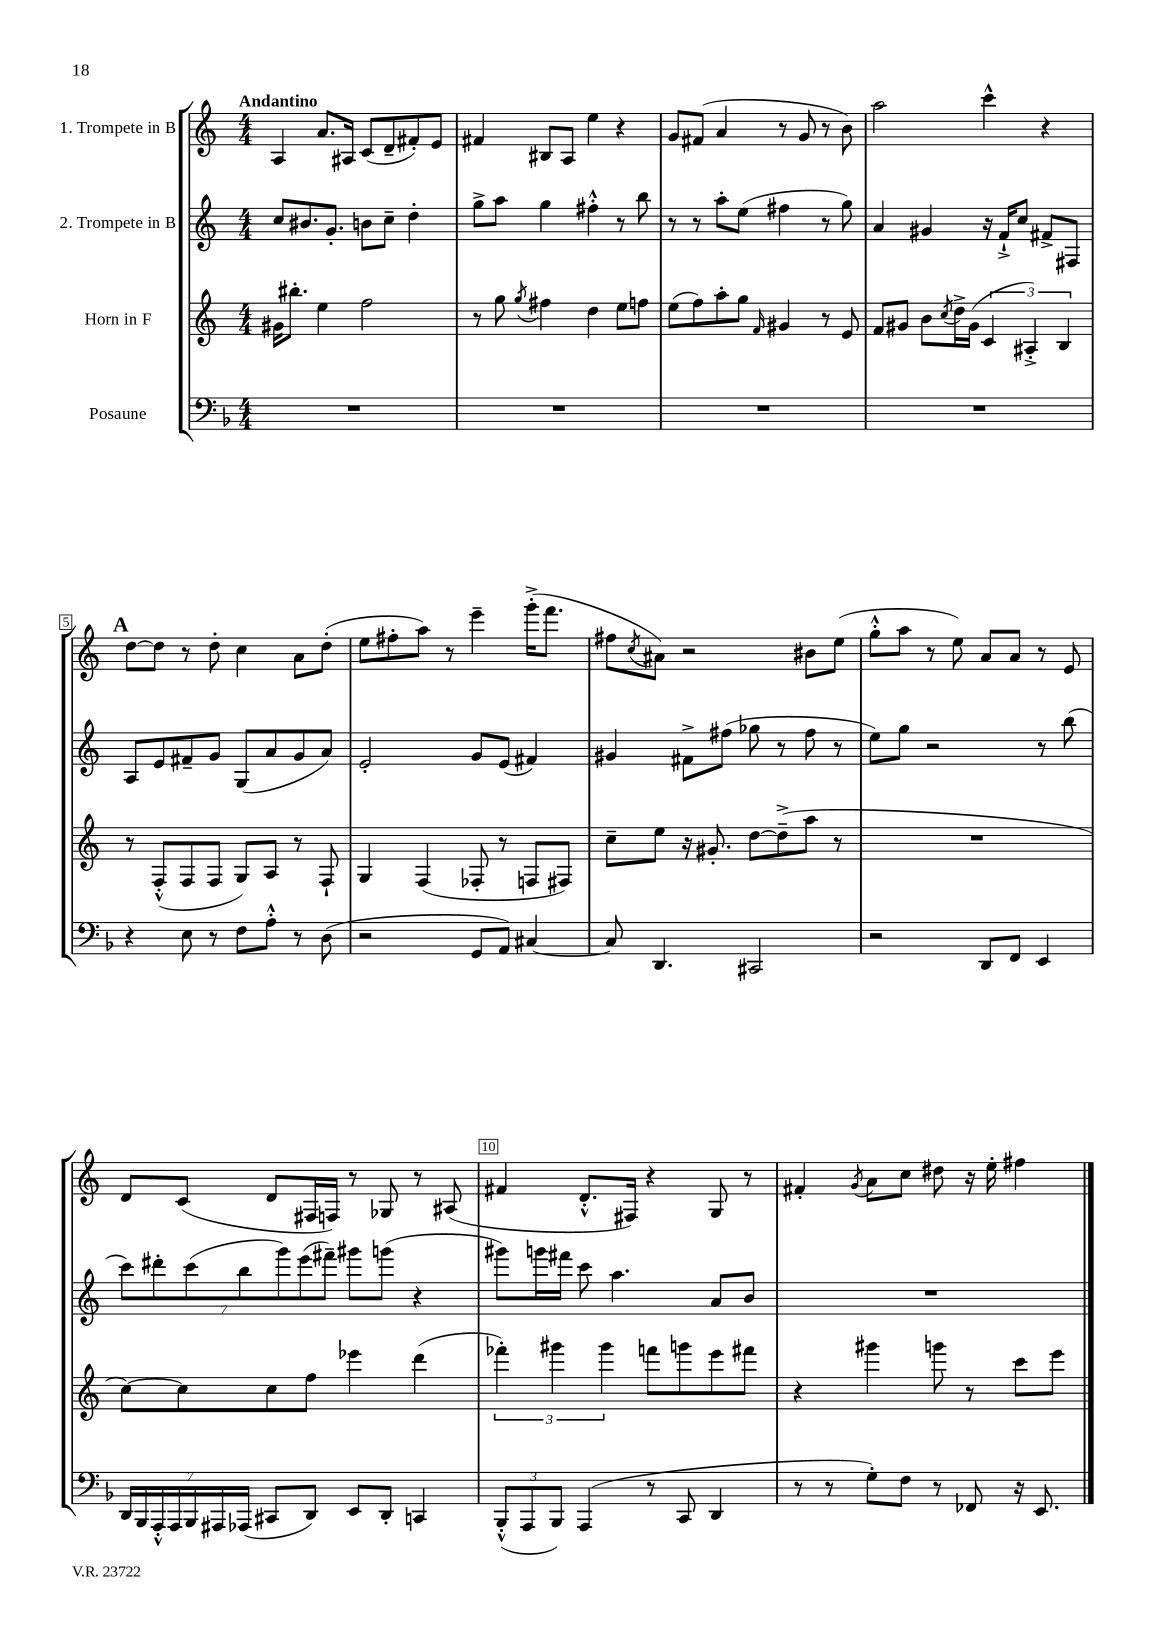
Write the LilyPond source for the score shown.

<<
\new StaffGroup <<
\new Staff = "s0" \with { instrumentName = "1. Trompete in B" } {
    \clef treble \key c \major \numericTimeSignature \time 4/4 \tempo "Andantino"
    a4 a'8. ais16 c'8( d'8-- fis'8-.) e'8 |
    fis'4 bis8 a8 e''4 r4 |
    g'8 fis'8( a'4 r8 g'8 r8 b'8) |
    a''2 c'''4-^ r4 |
    \mark \markup { \bold "A" } d''8~ d''8 r8 d''8-. c''4 a'8 d''8-.( |
    e''8 fis''8-. a''8) r8 e'''4-- g'''16-.->( f'''8. |
    fis''8 \acciaccatura { c''8 } ais'8) r2 bis'8 e''8( |
    g''8-.-^ a''8 r8 e''8) a'8 a'8 r8 e'8 |
    d'8 c'8( d'8 fis16 f16) r8 ges8 r8 ais8( |
    fis'4 d'8.-.-^ fis16) r4 g8 r8 |
    fis'4-. \acciaccatura { g'8 } a'8 c''8 dis''8 r16 e''16-. fis''4 \bar "|." |
}
\new Staff = "s1" \with { instrumentName = "2. Trompete in B" } {
    \clef treble \key c \major \numericTimeSignature \time 4/4
    c''8 bis'8. g'8.-. b'8 c''8-- d''4-. |
    g''8-> a''8 g''4 fis''4-.-^ r8 b''8 |
    r8 r8 a''8-. e''8( fis''4 r8 g''8) |
    a'4 gis'4 r16 f'16-!-> c''8 fis'8-> fis8 |
    \mark \markup { \bold "A" } a8 e'8 fis'8-- g'8 g8( a'8 g'8 a'8) |
    e'2-. g'8 e'8( fis'4) |
    gis'4 fis'8-> fis''8( ges''8 r8 fis''8 r8 |
    e''8) g''8 r2 r8 b''8( |
    \tuplet 7/4 { c'''8) dis'''8-. c'''8( b''8 g'''8) e'''8( fis'''8--) } gis'''8 g'''8( r4 |
    gis'''8) g'''16 fis'''16 c'''8 a''4. a'8 b'8 |
    R1 \bar "|." |
}
\new Staff = "s2" \with { instrumentName = "Horn in F" } {
    \clef treble \key c \major \numericTimeSignature \time 4/4
    gis'16 bis''8.-. e''4 f''2 |
    r8 g''8 \acciaccatura { g''8 } fis''4 d''4 e''8 f''8 |
    e''8( f''8) a''8-. g''8 \grace { f'16 } gis'4 r8 e'8 |
    f'8 gis'8 b'8 \acciaccatura { c''8 } d''16-> gis'16( \tuplet 3/2 { c'4 ais4-.->) b4 } |
    \mark \markup { \bold "A" } r8 f8-.-^( f8 f8 g8) a8 r8 f8-! |
    g4 f4( fes8-. r8 f8 fis8) |
    c''8-- e''8 r16 gis'8.-. d''8~ d''8--->( a''8 r8 |
    R1 |
    c''8~) c''8 c''8 f''8 ees'''4 d'''4( |
    \tuplet 3/2 { fes'''4-.) gis'''4 gis'''4 } f'''8 g'''8 e'''8 fis'''8 |
    r4 gis'''4 g'''8 r8 c'''8 e'''8 \bar "|." |
}
\new Staff = "s3" \with { instrumentName = "Posaune" } {
    \clef bass \key f \major \numericTimeSignature \time 4/4
    R1 |
    R1 |
    R1 |
    R1 |
    \mark \markup { \bold "A" } r4 e8 r8 f8 a8-.-^ r8 d8( |
    r2 g,8 a,8) cis4~ |
    cis8 d,4. cis,2 |
    r2 d,8 f,8 e,4 |
    \tuplet 7/4 { d,16 bes,,16 a,,16-.-^ a,,16 bes,,16 ais,,16 aes,,16( } cis,8 d,8) e,8 d,8-. c,4 |
    \tuplet 3/2 { bes,,8-.-^( a,,8 bes,,8) } a,,4( r8 c,8 d,4 |
    r8 r8 g8-.) f8 r8 fes,8 r16 e,8. \bar "|." |
}
>>
>>
\layout { \context { \Score \override BarNumber.break-visibility = ##(#f #t #t) barNumberVisibility = #(every-nth-bar-number-visible 5) \override BarNumber.stencil = #(make-stencil-boxer 0.1 0.3 ly:text-interface::print) } }
